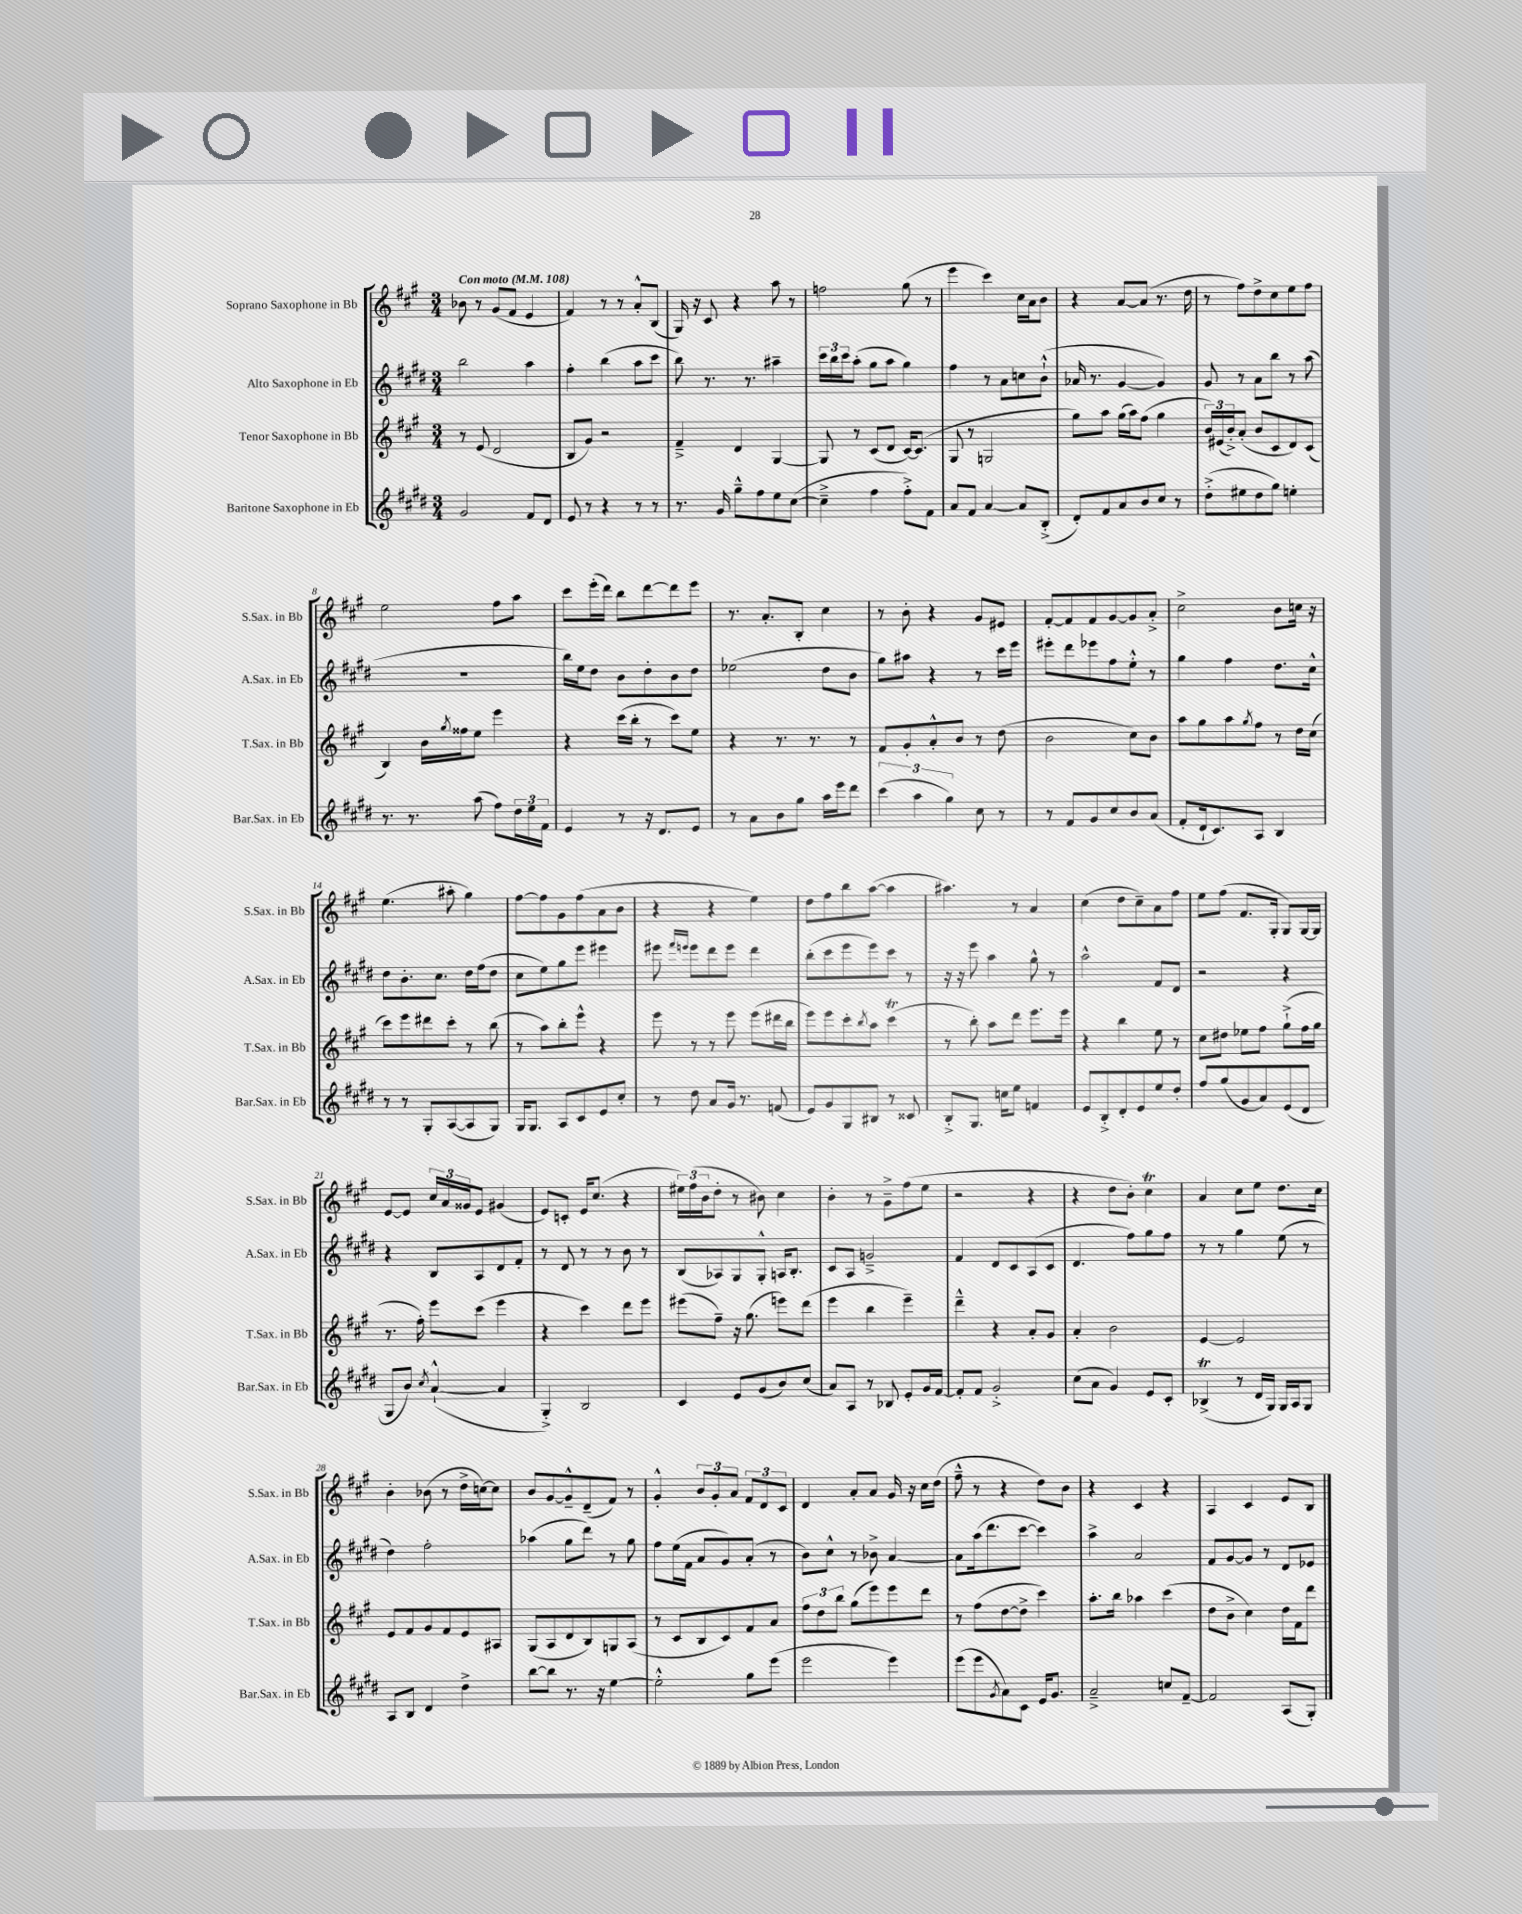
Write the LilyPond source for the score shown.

<<
\new StaffGroup <<
\new Staff = "s0" \with { instrumentName = "Soprano Saxophone in Bb" shortInstrumentName = "S.Sax. in Bb" } {
    \clef treble \key a \major \numericTimeSignature \time 3/4 \tempo "Con moto" 4 = 108
    bes'8 r8 gis'8( fis'8 e'4 |
    fis'4) r8 r8 a'8-.-^ b8( |
    gis16) r16 cis'8 r4 a''8 r8 |
    f''2 gis''8( r8 |
    e'''4 cis'''4) cis''16 a'16 b'8 |
    r4 a'8~ a'8( r8. d''16 |
    r8 fis''8) d''8-> cis''8 e''8 fis''8 |
    e''2 fis''8 a''8 |
    cis'''8 e'''16-.( d'''16) b''8 d'''8~ d'''8 e'''8 |
    r8. a'8.-. b8-. cis''4 |
    r8 b'8-. r4 gis'8 eis'8 |
    fis'8~-. fis'8 fis'8 gis'8~ gis'8 a'8-.-> |
    cis''2-> b'8 c''16 r16 |
    e''4.( ais''8-. gis''4) |
    fis''8~ fis''8 gis'8 fis''8( a'8 b'8 |
    r4 r4 e''4) |
    d''8 fis''8 b''8 a''8~( a''4 |
    ais''4.) r8 a'4 |
    cis''4( d''8 cis''8--) a'8 fis''8 |
    e''8 fis''8( fis'8. gis16-. gis8) gis16~ gis16 |
    e'8~ e'8 \tuplet 3/2 { cis''16 a'16 gisis'16 } e'8 gis'4( |
    e'8) c'8-. e'16 cis''8.( r4 |
    \tuplet 3/2 { eis''16) fis''16( b'16 } d''8-. r8 bis'8) cis''4 |
    b'4-. r8 gis'8---> fis''8( e''8 |
    r2 r4 |
    r4 d''8 b'8-.) cis''4\trill |
    a'4 cis''8 e''8 d''8. cis''16 |
    b'4-. bes'8( r8 d''16-> c''16~) c''8 |
    b'8 gis'8~ gis'8---^ d'8--( fis'8) r8 |
    gis'4-.-^ \tuplet 3/2 { b'8 gis'8-. a'8 } \tuplet 3/2 { fis'8 d'8 cis'8 } |
    d'4 a'8-. a'8 gis'16 r16 cis''16 d''16( |
    fis''8---^ r8 r4 d''8) b'8 |
    r4 cis'4 r4 |
    a4 cis'4 e'8 b8 \bar "|." |
}
\new Staff = "s1" \with { instrumentName = "Alto Saxophone in Eb" shortInstrumentName = "A.Sax. in Eb" } {
    \clef treble \key e \major \numericTimeSignature \time 3/4
    b''2 a''4 |
    fis''4-. b''4( a''8 cis'''8 |
    b''8) r8. r8. ais''4-- |
    \tuplet 3/2 { cis'''16 b''16 cis'''16 } a''8-.( gis''8 a''8 gis''4) |
    fis''4 r8 a'8 c''8 b'8-!-^( |
    aes'16 r8. gis'4~ gis'4) |
    gis'8 r8 a'8 b''8 r8 a''8( |
    R2. |
    b''16) e''16 dis''8 b'8 dis''8-. b'8 dis''8 |
    ees''2( dis''8 b'8 |
    gis''8) ais''8 r4 r8 cis'''16 e'''16 |
    eis'''8-. dis'''8 ees'''8 fis''8 e''8-.-^ r8 |
    gis''4 fis''4 dis''8. cis''16-^ |
    dis''8 b'8.-. cis''8. dis''16 fis''16( dis''8 |
    cis''8 e''8) gis''8 e'''8 eis'''4 |
    eis'''8 \grace { fis'''16 e'''16 } e'''8 dis'''8 e'''8 dis'''4 |
    b''8-.( cis'''8 e'''8 e'''8) cis'''8 r8 |
    r16 r16 e'''8 a''4 gis''8-^ r8 |
    a''2-^ fis'8 dis'8 |
    r2 r4 |
    r4 b8 a8 dis'8 fis'8-. |
    r8 dis'8 r8 r8 b'8 r8 |
    b8( aes8) gis8 gis8-.-^ a16 b8.-. |
    cis'8 a8 g'2---> |
    fis'4 dis'8 cis'8 a8( cis'8 |
    dis'4. fis''8) gis''8 fis''8 |
    r8 r8 gis''4 e''8( r8 |
    dis''4) fis''2-. |
    aes''4( gis''8 dis'''8) r8 gis''8 |
    fis''8 e''16( fis'16 a'8 gis'8) a'8-.( r8 |
    b'8) cis''8-^ r8 bes'8-> a'4~ |
    a'8 a''16( dis'''8. cis'''8~ cis'''4) |
    a''4-> a'2 |
    fis'8 gis'8~ gis'8 r8 dis'8 ees'8 \bar "|." |
}
\new Staff = "s2" \with { instrumentName = "Tenor Saxophone in Bb" shortInstrumentName = "T.Sax. in Bb" } {
    \clef treble \key a \major \numericTimeSignature \time 3/4
    r8 e'8( d'2 |
    b8 gis'8) r2 |
    fis'4---> d'4 gis4~ |
    gis8 r8 cis'8( d'8 cis'16~) cis'8.( |
    gis8 r8 g2 |
    gis''8) a''8 gis''16( a''16) fis''8( gis''4 |
    \tuplet 3/2 { b'16) eis'16( b'16-.->) } a'8-.( b'8 cis'8 d'8) cis'8( |
    b4) b'16 \acciaccatura { gis''8 } fisis''16 e''8 e'''4 |
    r4 cis'''16( b''16-. r8 cis'''8) e''8 |
    r4 r8. r8. r8 |
    fis'8 gis'8-. a'8-.-^ b'8 r8 d''8( |
    b'2 cis''8) b'8 |
    a''8 gis''8 a''8 \acciaccatura { gis''8 } fis''8 r8 d''16 cis''16( |
    cis'''8) e'''8 dis'''8 cis'''8-. r8 b''8( |
    r8 a''8) b''8-. e'''8-^ r4 |
    e'''8 r8 r8 e'''8 e'''8( dis'''16 b''16 |
    e'''8) e'''8 cis'''8-. \acciaccatura { b''8 } a''8 cis'''4\trill( |
    r8 b''8-.) a''8 d'''8 e'''8. e'''16 |
    r4 b''4 e''8 r8 |
    cis''8 dis''8 ees''8 fis''8 gis''8-!->( fis''16 gis''16 |
    r8. fis''16-.) e'''8 cis'''8( e'''4 |
    r4 cis'''4) d'''8 e'''8 |
    eis'''8( fis''8--) r16 gis''8.( e'''8) d'''8( |
    e'''4 b''4 e'''4--) |
    d'''4---^ r4 a'8-. gis'8 |
    a'4-. b'2 |
    e'4~ e'2 |
    e'8 fis'8 gis'8 fis'8 e'8 ais8 |
    gis8( a8 d'8 b8) g8 a8( |
    r8 cis'8 b8 cis'8) fis'8 a'8 |
    \tuplet 3/2 { fis''8 d''8 b''8 } gis''8( e'''8) e'''8 d'''8 |
    r8 fis''8( d''8~ d''8-> cis'''4) |
    a''8.-. b''16 aes''4 cis'''4( |
    d''8 b'8-> cis''4) d''16 fis'16 d'''8 \bar "|." |
}
\new Staff = "s3" \with { instrumentName = "Baritone Saxophone in Eb" shortInstrumentName = "Bar.Sax. in Eb" } {
    \clef treble \key e \major \numericTimeSignature \time 3/4
    gis'2 fis'8 dis'8 |
    e'8 r8 r4 r8 r8 |
    r8. gis'16 gis''8---^ fis''8 e''8 cis''8~( |
    cis''4---> fis''4 fis''8-.->) fis'8 |
    a'8 fis'8 a'4~ a'8 b8-.->( |
    dis'8-.) fis'8 a'8 b'8 cis''8 r8 |
    dis''8-.->( eis''8 dis''8 gis''8) e''4-. |
    r8. r8. a''8( fis''8) \tuplet 3/2 { dis''16 e''16 fis'16 } |
    e'4 r8 r16 dis'8. e'8 |
    r8 a'8 b'8 gis''8 a''16 e'''16 dis'''8 |
    \tuplet 3/2 { cis'''4( a''4 gis''4) } cis''8 r8 |
    r8 fis'8 gis'8 cis''8 b'8 a'8( |
    fis'8-. dis'16-! cis'8.) a8 b4 |
    r8 r8 gis8-. a8~( a8 gis8) |
    gis16 gis8. a8 cis'8 e'8 cis''8-. |
    r8 dis''8 a'8 gis'16 r8. f'8( |
    e'8) gis'8 gis8 bis8 r8 cisis'8 |
    b8-.-> gis8. c''16 e''8 f'4 |
    e'8 b8-.-> dis'8-. e'8 e''8 dis''8-. |
    fis''8 gis''8( gis'8 a'8) e'8( dis'8 |
    gis8 b'8) \acciaccatura { cis''8 } a'4~-!-^( a'4 |
    gis4-.->) b2 |
    cis'4 e'8 gis'8( b'8) cis''8( |
    a'8) a8 r8 bes8 e'8-. gis'16 fis'16~ |
    fis'8-. fis'8 gis'2-.-> |
    cis''8( a'8 gis'4) e'8 cis'8-. |
    bes4->\trill( r8 dis'16 gis16) gis16 a16 gis8 |
    a8 b8 dis'4 dis''4-> |
    b''8~ b''8 r8. r16 e''4~ |
    e''2-.-^ gis''8 e'''8( |
    e'''2 e'''4) |
    e'''8( e'''8 \acciaccatura { gis'8 } a'8) cis'8 e'16 gis'8. |
    a'2---> c''8 fis'8~-- |
    fis'2 a8( gis8-.) \bar "|." |
}
>>
>>
